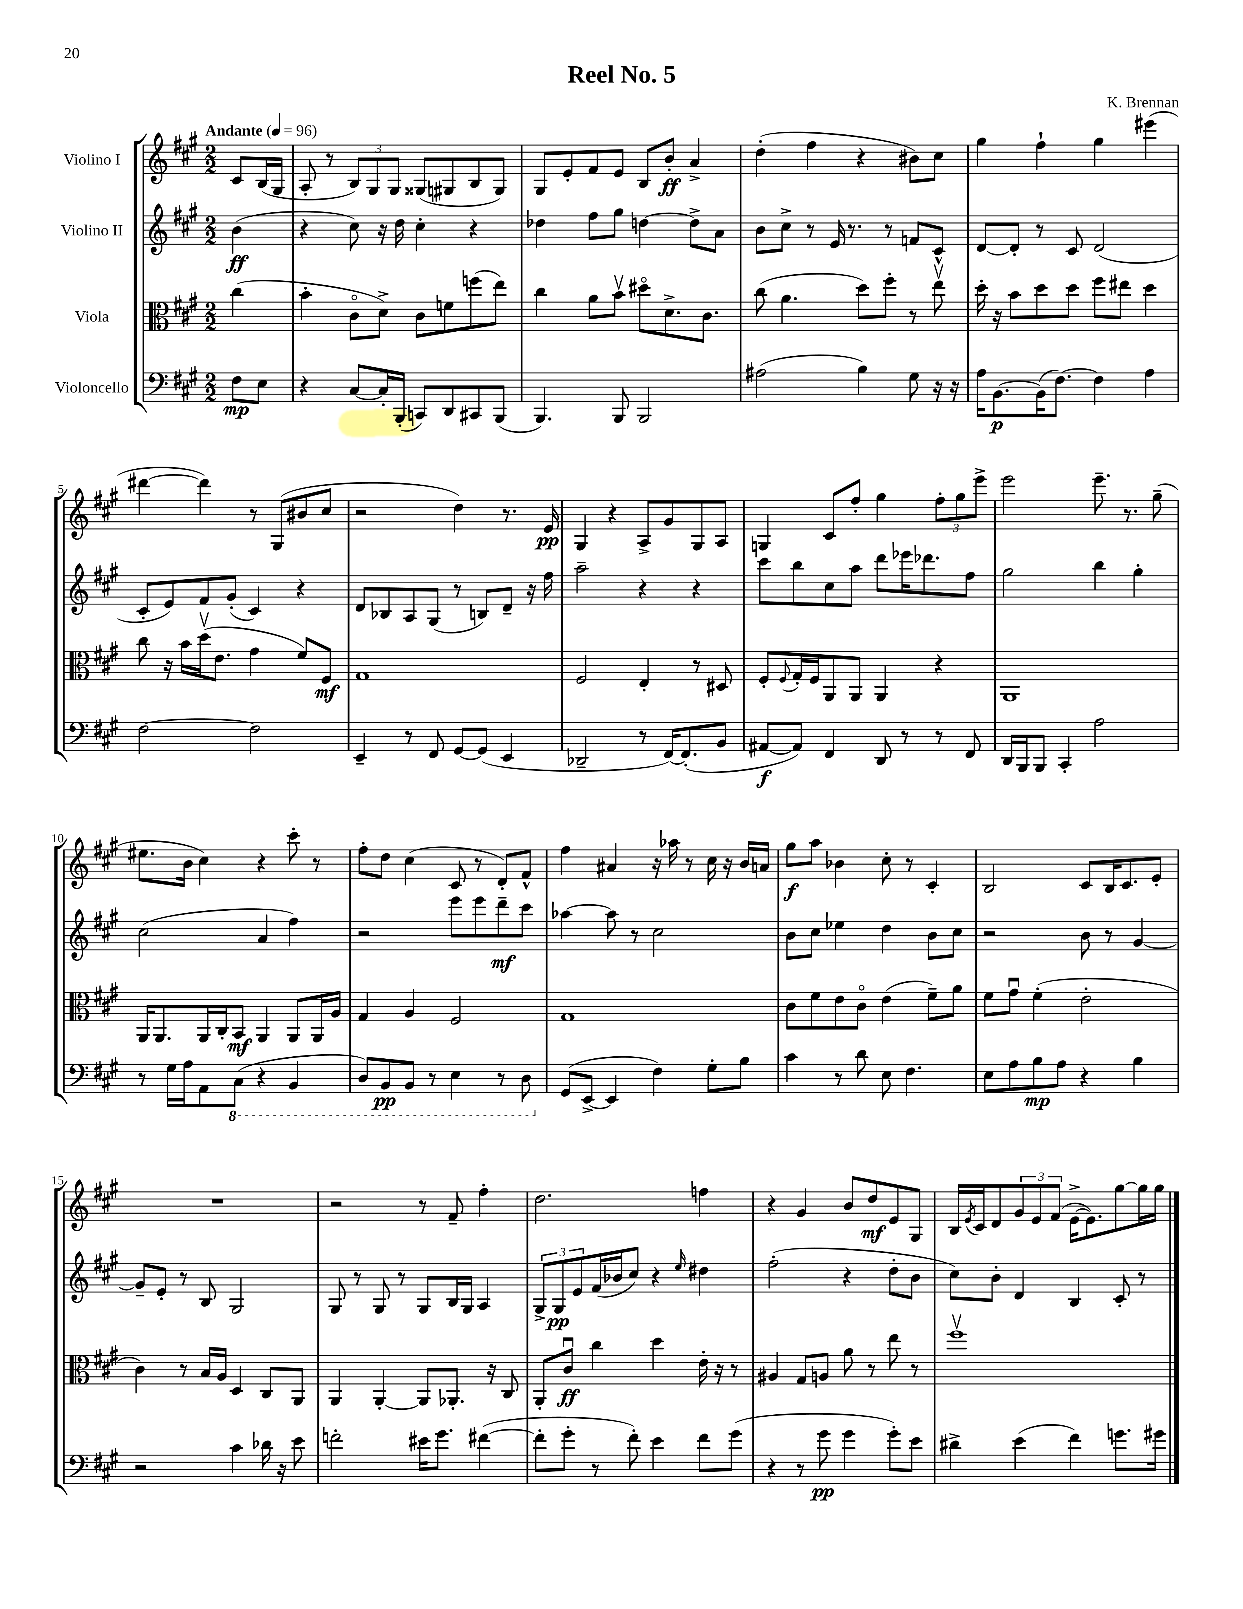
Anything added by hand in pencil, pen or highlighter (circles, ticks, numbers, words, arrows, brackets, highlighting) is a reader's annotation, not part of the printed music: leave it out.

**kern	**kern	**kern	**kern
*staff4	*staff3	*staff2	*staff1
*clefF4	*clefC3	*clefG2	*clefG2
*k[f#c#g#]	*k[f#c#g#]	*k[f#c#g#]	*k[f#c#g#]
*M2/2	*M2/2	*M2/2	*M2/2
*MM96	*MM96	*MM96	*MM96
8F#\L	(4cc#\	(4b\	8c#/L
8E\J	.	.	(16B/L
.	.	.	16G#/JJ
=	=	=	=
4r	4b'\	4r	8A'/
.	.	.	8r
[8C#/L	8c#o\L	8cc#\)	12B/L)
.	.	.	12G#/
16C#'/]L	8d^\J)	16r	.
.	.	.	12G#/J
(16BBB'/JJ	.	16dd\	.
8CC/L)	8c#\L	4cc#'\	(8G##/L
8DD/	8f\	.	8G#/
8CC#/	(8ff\	4r	8B/
(8BBB/J	8ee\J)	.	8G#/J)
=	=	=	=
4.BBB/)	4cc#\	4dd-\	8G#/L
.	.	.	8e'/
.	8a\L	8ff#\L	8f#/
8BBB/	8bv\J	8gg#\J	8e/J
2BBB/	8dd#o\L	[4dd\	8B/L
.	8.d^\	.	8b'/J
.	.	8dd^\]L	4a^/
.	8.c#\J	.	.
.	.	8a\J	.
=	=	=	=
(2A#\	(8cc#\	8b\L	(4dd'\
.	4.a\	8cc#^\J	.
.	.	8r	4ff#\
.	.	16e/	.
.	.	8.r	.
4B\)	8dd\L)	.	4r
.	8ff#'\J	8r	.
8G#\	8r	8f/L	8b#\L)
16r	8eev\	8c#^^/J	8cc#\J
16r	.	.	.
=	=	=	=
16A\LK	16dd'\	[8d/L	4gg#\
[8.BB\	16r	.	.
.	8b\L	8d'/]J	.
(16BB\]K	8dd\	8r	4ff#`\
[8.F#\J)	.	.	.
.	8dd\J	8c#/	.
4F#\]	8ff#\L	(2d/	4gg#\
.	8ee#\J	.	.
4A\	4dd\	.	(4eee#\
=	=	=	=
[2F#\	8cc#\	8c#'/L	[4ddd#\
.	16r	8e/)	.
.	16b\LL	.	.
.	(16ddv\J	8f#/	4ddd#\])
.	8.e\J	.	.
.	.	(8g#'/J	.
2F#\]	4g#\	4c#/)	8r
.	.	.	(8G#/L
.	8f#/L)	4r	8b#/
.	8F#/J	.	8cc#/J
=	=	=	=
4EE~/	1G#	8d/L	2r
.	.	8B-/	.
8r	.	8A/	.
8FF#/	.	(8G#/J	.
[8GG#/L	.	8r	4dd\)
(8GG#/]J	.	8B/L)	.
4EE/	.	8d~/J	8.r
.	.	16r	.
.	.	16ff#\	16e/
=	=	=	=
2DD-~/	2F#/	2aa~\	4G#/
.	.	.	4r
8r	4E'/	4r	8A^/L
[16FF#/LK)	.	.	8g#/
(8.FF#'/]	.	.	.
.	8r	4r	8G#/
8BB/J	8D#/	.	8A/J
=	=	=	=
[8AA#/L	8F#'/L	8ccc#\L	4G/
.	8qqF#/	.	.
8AA#/]J)	16G#'/L	8bb\	.
.	16F#/J	.	.
4FF#/	8AA/	8cc#\	8c#/L
.	8AA/J	8aa\J	8ff#'/J
8DD/	4AA/	8ddd\L	4gg#\
8r	.	16eee-\K	.
.	.	8.ddd-\	.
8r	4r	.	12ff#'\L
.	.	.	12gg#\
8FF#/	.	8ff#\J	.
.	.	.	12eee^\J
=	=	=	=
16DD/LL	1AA	2gg#\	2eee\
16BBB/J	.	.	.
8BBB/J	.	.	.
4CC#'/	.	.	.
2A\	.	4bb\	8.eee~\
.	.	.	8.r
.	.	4gg#'\	.
.	.	.	(8gg#~\
=	=	=	=
8r	16AA/LK	(2cc#\	8.ee#\L
.	8.AA/	.	.
16G#\LL	.	.	.
16A\J	.	.	16b\Jk
8AA\	16AA/L	.	4cc#\)
.	16C#'/J	.	.
(8CC#\J	8BB/J	.	.
4r	4AA/	4a/	4r
4BBB/	8AA/L	4ff#\)	8ccc#'\
.	16AA/L	.	8r
.	16A/JJ	.	.
=	=	=	=
8DD/L)	4G#/	2r	8ff#'\L
8BBB/	.	.	8dd\J
8BBB/J	4A/	.	(4cc#\
8r	.	.	.
4EE\	2F#/	8eee\L	8c#/
.	.	8eee\	8r
8r	.	8ddd~\	8d'/L)
8DD\	.	8ccc#\J	8f#^^/J
=	=	=	=
(8GG#/L	1G#	[4aa-\	4ff#\
[8EE^/J	.	.	.
4EE/]	.	8aa-\]	4a#/
.	.	8r	.
4F#\)	.	2cc#\	16r
.	.	.	16aa-\
.	.	.	8r
8G#'\L	.	.	16cc#\
.	.	.	16r
8B\J	.	.	16b/LL
.	.	.	16a/JJ
=	=	=	=
4c#\	8c#\L	8b\L	8gg#\L
.	8f#\	8cc#\J	8aa\J
8r	8e\	4ee-\	4b-\
8d\	8c#o\J	.	.
8E\	(4e\	4dd\	8cc#'\
4.F#\	.	.	8r
.	8f#~\L)	8b\L	4c#'/
.	8a\J	8cc#\J	.
=	=	=	=
8E\L	8f#\L	2r	2B/
8A\	8g#u\J	.	.
8B\	(4f#'\	.	.
8A\J	.	.	.
4r	2e'\	8b\	8c#/L
.	.	8r	16B/K
.	.	.	8.c#/
4B\	.	[4g#/	.
.	.	.	8e'/J
=	=	=	=
2r	4c#\)	8g#~/]L	1r
.	.	8e'/J	.
.	8r	8r	.
.	16B/LL	8B/	.
.	16A/JJ	.	.
4c#\	4D/	2G#/	.
16d-\	8C#/L	.	.
16r	.	.	.
8e\	8AA/J	.	.
=	=	=	=
2f'\	4AA/	8G#/	2r
.	.	8r	.
.	[4AA'/	8G#/	.
.	.	8r	.
16e#\LK	8AA/]L	8G#/L	8r
8.g#\J	.	.	.
.	8.AA-'/J	16B/L	8f#~/
.	.	16G#/JJ	.
([4f#\	.	4A/	4ff#'\
.	16r	.	.
.	8C#/	.	.
=	=	=	=
8f#'\]L	8AA'/L	12G#^/L	2.dd\
.	.	12G#/	.
8g#'\J	8c#u/J	.	.
.	.	12e/	.
8r	4cc#\	(16f#/L	.
.	.	16b-/J	.
8f#'\)	.	8cc#/J)	.
4e\	4dd\	4r	.
.	.	16qqee/	.
8f#\L	16e'\	4dd#\	4ff\
.	16r	.	.
(8g#\J	8r	.	.
=	=	=	=
4r	4A#/	(2ff#'\	4r
8r	8G#/L	.	4g#/
8g#\	8A/J	.	.
4g#\	8a\	4r	8b/L
.	8r	.	8dd/
8g#'\L)	8ee\	8dd'\L	8e/
8e\J	8r	8b\J	8G#/J
=	=	=	=
4d#^\	1ff#v	8cc#\L)	16B/LL
.	.	.	8qe/
.	.	.	16c#/J
.	.	8b'\J	8d/
(4e\	.	4d/	12g#/
.	.	.	12e/
.	.	.	(12f#/J
4f#\)	.	4B/	[16e^\LK
.	.	.	8.e\])
8.g\L	.	8c#'/	[8gg#\
.	.	8r	16gg#\]L
16g#\Jk	.	.	16gg#\JJ
==	==	==	==
*-	*-	*-	*-
